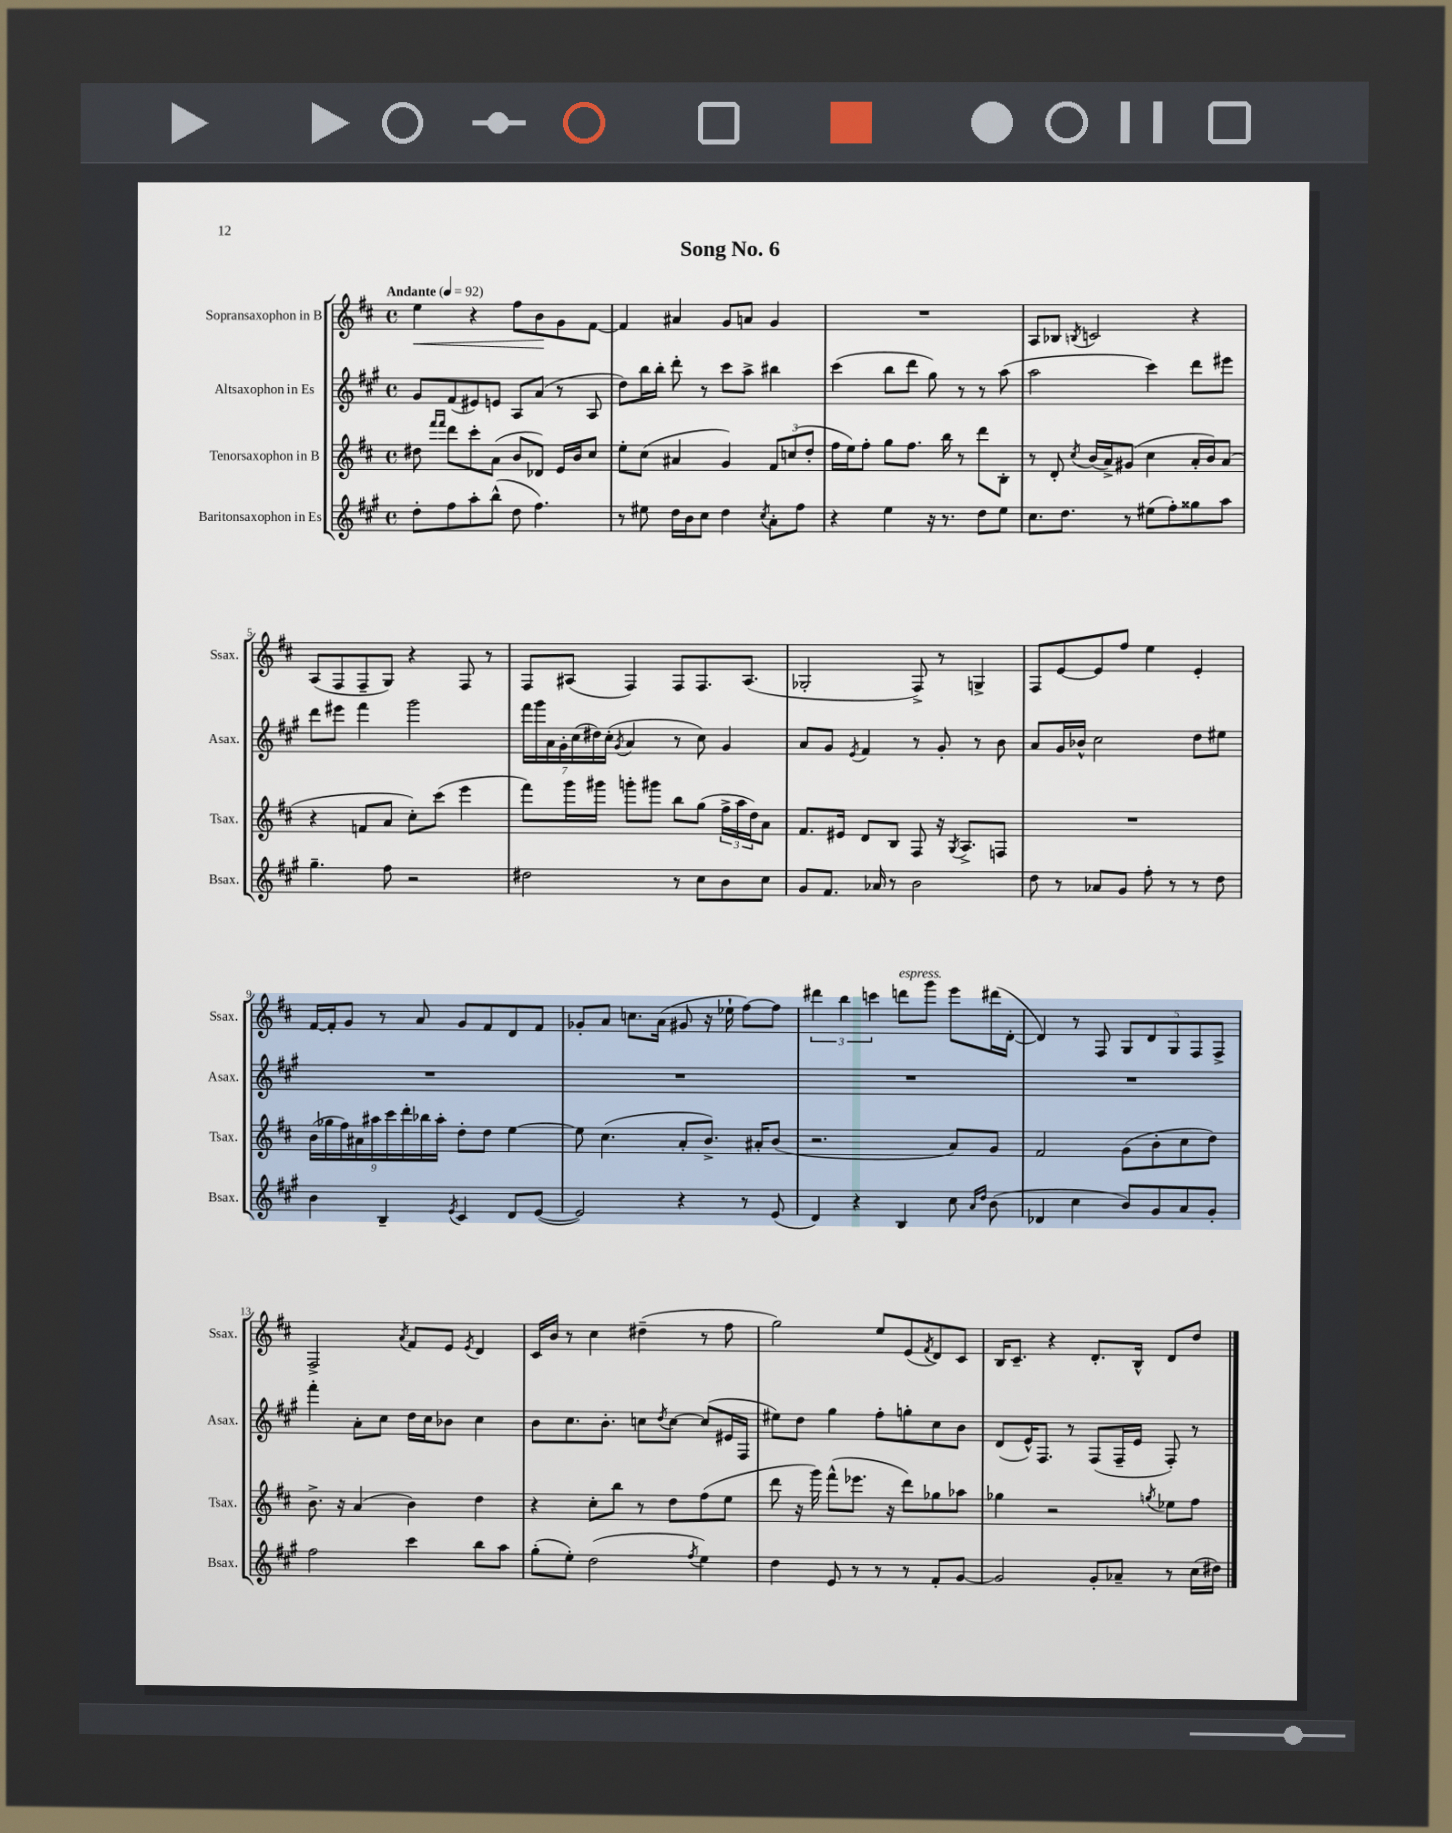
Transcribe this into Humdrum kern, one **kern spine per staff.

**kern	**kern	**kern	**kern
*staff4	*staff3	*staff2	*staff1
*clefG2	*clefG2	*clefG2	*clefG2
*k[f#c#g#]	*k[f#c#]	*k[f#c#g#]	*k[f#c#]
*M4/4	*M4/4	*M4/4	*M4/4
*met(c)	*met(c)	*met(c)	*met(c)
*MM92	*MM92	*MM92	*MM92
8dd'	8dd#	8g#	4ee
.	16qqfff#	.	.
.	16qqfff#	.	.
8ff#	8ddd	(8f#	.
8aa'	8ccc#'	8e#)	4r
(8bb^^	(8a	8e	.
8dd	8b	8A	8ff#
4.ff#)	8d-)	(8a	8b
.	16e	8r	8g
.	16b	.	.
.	8cc#	8A	[8f#
=	=	=	=
8r	8ee'	8dd)	4f#]
8ee#	(8cc#	16bb	.
.	.	16bb'	.
16dd	4a#	8ddd'	4a#
16b	.	.	.
8cc#	.	8r	.
4dd	4g)	8ccc#	8g
.	.	8aa^	8a
8qcc#	.	.	.
8a'	12f#	4bb#	4g
.	(12cc	.	.
8ff#	.	.	.
.	12dd'	.	.
=	=	=	=
4r	16ff#	(4ccc#	1r
.	16ee)	.	.
.	8ff#'	.	.
4ee	8gg	8bb	.
.	8.ff#	8ddd	.
16r	.	8gg#)	.
8.r	16bb	.	.
.	8r	8r	.
8dd	8ddd	8r	.
8ee	8B'	(8aa	.
=	=	=	=
8.cc#	8r	2aa	8A
.	8d'	.	8B-
8.dd	.	.	.
.	8qcc#	.	8qB
.	(16b	.	2c
.	16a^)	.	.
8r	(8g#	.	.
(8ee#	4cc#	4ccc#)	.
8ff#')	.	.	.
8gg##	16a'	8ddd	4r
.	16b)	.	.
8aa	(8a	8eee#	.
=	=	=	=
4.gg#~	4r	8ddd	(8A
.	.	8eee#	8F#
.	8f	4fff#	8F#~
8ff#	8a	.	8G)
2r	8cc#')	2ggg#	4r
.	(8ccc#	.	.
.	4eee	.	8F#
.	.	.	8r
=	=	=	=
2dd#	8fff#)	28fff#	8F#
.	.	28ggg#	.
.	.	28a	.
.	.	28g#'	.
.	16ggg	.	(8A#
.	.	(28cc#	.
.	.	28dd#)	.
.	16ggg#	.	.
.	.	(28cc#'	.
.	.	8qg#	.
.	8ggg'	4a	4F#)
.	8ggg#	.	.
8r	8bb	8r	8F#
8cc#	(8gg	8cc#)	8.F#
8b	24ff#^	4g#	.
.	24aa	.	.
.	.	.	(8.A#
.	24dd)	.	.
8cc#	8a	.	.
=	=	=	=
8g#	8.f#	8a	2G-'
8.f#	.	8g#	.
.	16e#	.	.
.	.	8qe	.
.	8d	4f#	.
16a-	.	.	.
8r	8B	.	.
2b	8F#	8r	8F#^)
.	16r	8g#'	8r
.	8qG	.	.
.	8.A^	.	.
.	.	8r	4G^
.	8F	8b	.
=	=	=	=
8dd	1r	8a	8F#
8r	.	16g#	[8e
.	.	16b-^^	.
8a-	.	2cc#	8e]
8g#	.	.	8ff#
8ff#'	.	.	4ee
8r	.	.	.
8r	.	8dd	4e'
8dd	.	8ee#	.
=	=	=	=
4b	(18b	1r	[16f#
.	18gg-	.	.
.	.	.	16f#']
.	18ff#)	.	.
.	.	.	8g
.	18a#	.	.
.	18aa#	.	.
4B~	.	.	8r
.	18ccc#	.	.
.	18ddd'	.	.
.	.	.	8a
.	18bb-	.	.
.	18aa#'	.	.
8qe	.	.	.
4c#	8dd'	.	8g
.	8dd	.	8f#
8d	[4ee	.	8d
([8e	.	.	8f#
=	=	=	=
2e])	8ee]	1r	8g-'
.	(4.cc#	.	8a
.	.	.	8.cc
.	.	.	(16a
4r	8a'	.	8g#
.	8.b^)	.	16r
.	.	.	16ee-`
8r	.	.	[8ff#)
.	16a#'	.	.
(8e	(8b	.	8ff#]
=	=	=	=
4d)	2.r	1r	6ddd#
.	.	.	6bb
4r	.	.	.
.	.	.	6ccc
4B	.	.	8ddd
.	.	.	8ggg
8cc#	8a)	.	8eee
16qqa	.	.	.
16qqdd	.	.	.
(8b	8g	.	(16ddd#
.	.	.	[16d'
=	=	=	=
4d-	2f#	1r	4d])
4cc#	.	.	8r
.	.	.	8F#
8b)	(8g	.	10G
.	.	.	10d
8g#	8b'	.	.
.	.	.	10G
8a	8cc#	.	.
.	.	.	10F#
8g#'	8dd)	.	.
.	.	.	10F#^
=	=	=	=
2ff#	8.b^	4fff#'	2F#^
.	16r	.	.
.	(4a	8a'	.
.	.	8cc#	.
.	.	.	8qa
4ccc#	4b)	16dd	8f#
.	.	16cc#	.
.	.	8b-	8e
.	.	.	8qe
8bb	4dd	4cc#	4d
8aa	.	.	.
=	=	=	=
(8gg#'	4r	8b	16c#
.	.	.	16b
8ee')	.	8.cc#	8r
(2dd	8cc#'	.	4cc#
.	.	8.b'	.
.	8bb	.	.
.	8r	8cc	(4dd#~
.	.	8qdd	.
.	8dd	[8cc	.
8qff#	.	.	.
4ee)	(8ff#	(8cc]	8r
.	8ee	16e#	8ff#
.	.	16F#	.
=	=	=	=
4dd	8ddd	8ee#)	2gg)
.	16r	8dd	.
.	16ggg)	.	.
8e	(8fff#^^	4gg#	.
8r	8.eee-	.	.
8r	.	8ff#'	8ee
.	16r	.	.
8r	8ddd)	8gg'	(8e
.	.	.	8qf#
8f#'	8gg-	8cc#	8d)
[8g#	8aa-	8b	8c#
=	=	=	=
2g#]	4gg-	(8d	16B
.	.	.	8.c#~
.	.	16e^^)	.
.	.	8.F#	.
.	2r	.	4r
.	.	8r	.
8g#'	.	(8F#	8.d'
8a-~	.	16F#~	.
.	.	16e	16B^^
.	8qgg	.	.
8r	8ee-	8F#')	8d
(16cc#	8ff#	8r	8dd
16dd#)	.	.	.
==	==	==	==
*-	*-	*-	*-
